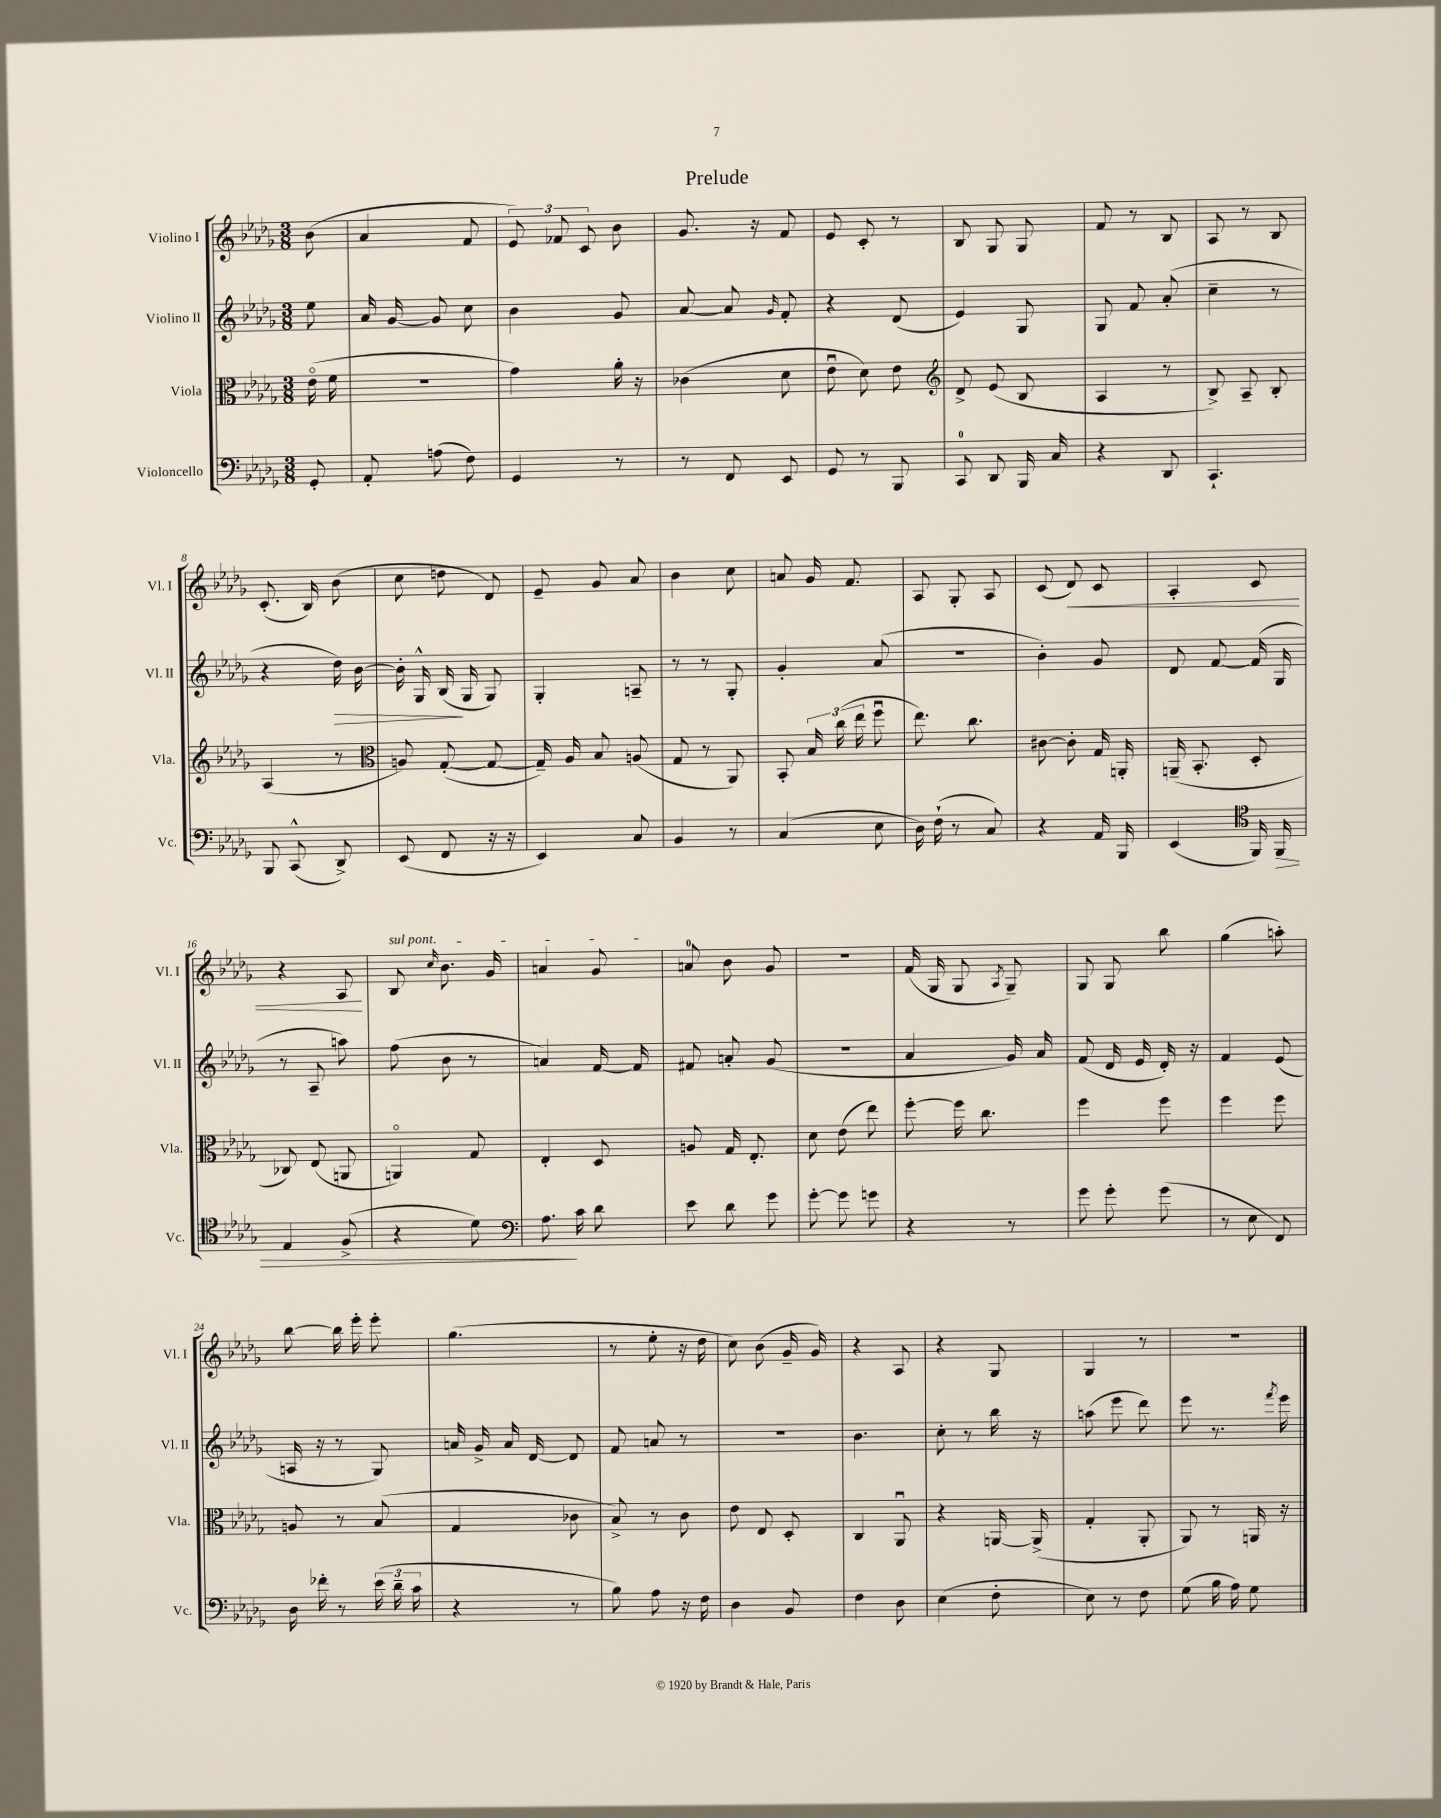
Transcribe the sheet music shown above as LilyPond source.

\header { title = "Prelude" }
<<
\new StaffGroup <<
\new Staff = "s0" \with { instrumentName = "Violino I" shortInstrumentName = "Vl. I" } {
    \clef treble \key des \major \numericTimeSignature \time 3/8 \partial 8
    \autoBeamOff bes'8( |
    aes'4 f'8 |
    \tuplet 3/2 { ees'8) fes'8 c'8 } bes'8 |
    ges'8. r16 f'8 |
    ees'8 c'8-. r8 |
    bes8 ges8 ges8 |
    f'8 r8 bes8 |
    aes8 r8 bes8 |
    c'8.-.( bes16) bes'8( |
    c''8 d''8 des'8) |
    ees'8-- ges'8 aes'8 |
    bes'4 c''8 |
    a'8 ges'16 f'8. |
    aes8 ges8-. aes8 |
    c'8( des'8\<) c'8 |
    aes4-. c'8 |
    r4 aes8\! |
    \once \override TextSpanner.bound-details.left.text = \markup { \italic "sul pont." } bes8\startTextSpan \grace { c''16 } bes'8. ges'16 |
    a'4 ges'8\stopTextSpan |
    a'8-0 bes'8 ges'8 |
    R4. |
    f'16( ges16 ges8 \acciaccatura { aes8 } ges8--) |
    ges8 ges8 bes''8 |
    ges''4( a''8-.) |
    bes''8~ bes''16 ees'''16-. ees'''8-. |
    ges''4.( |
    r8 ees''8-. r16 des''16 |
    c''8) bes'8( ges'16-- ges'16) |
    r4 aes8 |
    r4 ges8 |
    ges4 r8 |
    R4. \bar "|." |
}
\new Staff = "s1" \with { instrumentName = "Violino II" shortInstrumentName = "Vl. II" } {
    \clef treble \key des \major \numericTimeSignature \time 3/8 \partial 8
    \autoBeamOff ees''8 |
    aes'16 ges'16~ ges'8 c''8 |
    bes'4 ges'8 |
    aes'8~ aes'8 \grace { ges'16 } f'8-. |
    r4 des'8( |
    ees'4) ges8 |
    ges8 f'8 aes'8-.( |
    c''4-- r8 |
    r4 des''16\>) bes'16~ |
    bes'16-. ges16-^ bes16\!( ges16 ges8) |
    ges4-. a8-- |
    r8 r8 ges8-. |
    ges'4-. aes'8( |
    R4. |
    bes'4-.) ges'8 |
    des'8 f'8~ f'16( ges16 |
    r8 aes8-- a''8) |
    f''8( bes'8 r8 |
    a'4) f'16~ f'16 |
    fis'8 a'8-. ges'8( |
    r4. |
    aes'4 ges'16) aes'16 |
    f'8( des'16 ees'16 des'16-.) r16 |
    f'4 ees'8( |
    a16 r16 r8 ges8) |
    a'16 ges'16-> a'16 des'16~ des'8 |
    f'8 a'8 r8 |
    R4. |
    bes'4. |
    c''8-. r8 bes''16 r16 |
    a''8( ees'''8 des'''8) |
    ees'''8 r8. \acciaccatura { f'''8 } ees'''16 \bar "|." |
}
\new Staff = "s2" \with { instrumentName = "Viola" shortInstrumentName = "Vla." } {
    \clef alto \key des \major \numericTimeSignature \time 3/8 \partial 8
    \autoBeamOff ees'16\flageolet( f'16 |
    R4. |
    ges'4) aes'16-. r16 |
    ces'4( des'8 |
    ees'8\downbow des'8) ees'8 |
    \clef treble des'8-> ees'8( bes8 |
    aes4 r8 |
    bes8->) aes8-- bes8-. |
    aes4( r8 |
    \clef alto a8) ges8~-.( ges8~ |
    ges16--) aes16 bes8 a8( |
    ges8 r8 aes,8) |
    bes,8-. \tuplet 3/2 { bes16 c''16( ees''16 } f''8\downbow |
    ees''8.) c''8. |
    cis'8~ cis'8-. ges16 a,16-. |
    a,16--( bes,8.-. des8-. |
    ces8) ees8( a,8 |
    a,4\flageolet) ges8 |
    ees4-. des8 |
    a8 ges16 ees8.-. |
    des'8 ees'8( ees''8) |
    f''8~-. f''16 c''8. |
    f''4 f''8 |
    f''4 f''8 |
    a8 r8 bes8( |
    ges4 ces'8 |
    bes8->) r8 c'8 |
    ees'8 ees8 des8-. |
    c4 aes,8\downbow |
    r4 a,16~ a,16->( |
    ges4-. aes,8-. |
    aes,8) r8 a,16 r16 \bar "|." |
}
\new Staff = "s3" \with { instrumentName = "Violoncello" shortInstrumentName = "Vc." } {
    \clef bass \key des \major \numericTimeSignature \time 3/8 \partial 8
    \autoBeamOff ges,8-. |
    aes,8-. a8( f8) |
    ges,4 r8 |
    r8 f,8 ees,8 |
    ges,8 r8 bes,,8 |
    c,8-0 des,8 bes,,16 c16 |
    r4 des,8 |
    c,4.-! |
    bes,,8 c,8-^( des,8->) |
    ees,8( f,8 r16 r16 |
    ees,4) c8 |
    bes,4 r8 |
    c4( ees8 |
    des16) f16-!( r8 c8) |
    r4 aes,16 bes,,16 |
    ees,4( \clef tenor f,16) f,16\> |
    ees4 f8->( |
    r4 des'8) |
    \clef bass aes8.\! c'16 des'8 |
    ees'8 des'8 ges'8 |
    ges'8~-. ges'8 g'8 |
    r4 r8 |
    ges'8 ges'8-. ges'8( |
    r8 ees8 f,8) |
    des16 fes'16-. r8 \tuplet 3/2 { ees'16( des'16-- c'16 } |
    r4 r8 |
    bes8) aes8 r16 f16 |
    des4 bes,8 |
    f4 des8 |
    ees4( f8-. |
    ees8) r8 f8 |
    ges8( bes16 aes16) ges8 \bar "|." |
}
>>
>>
